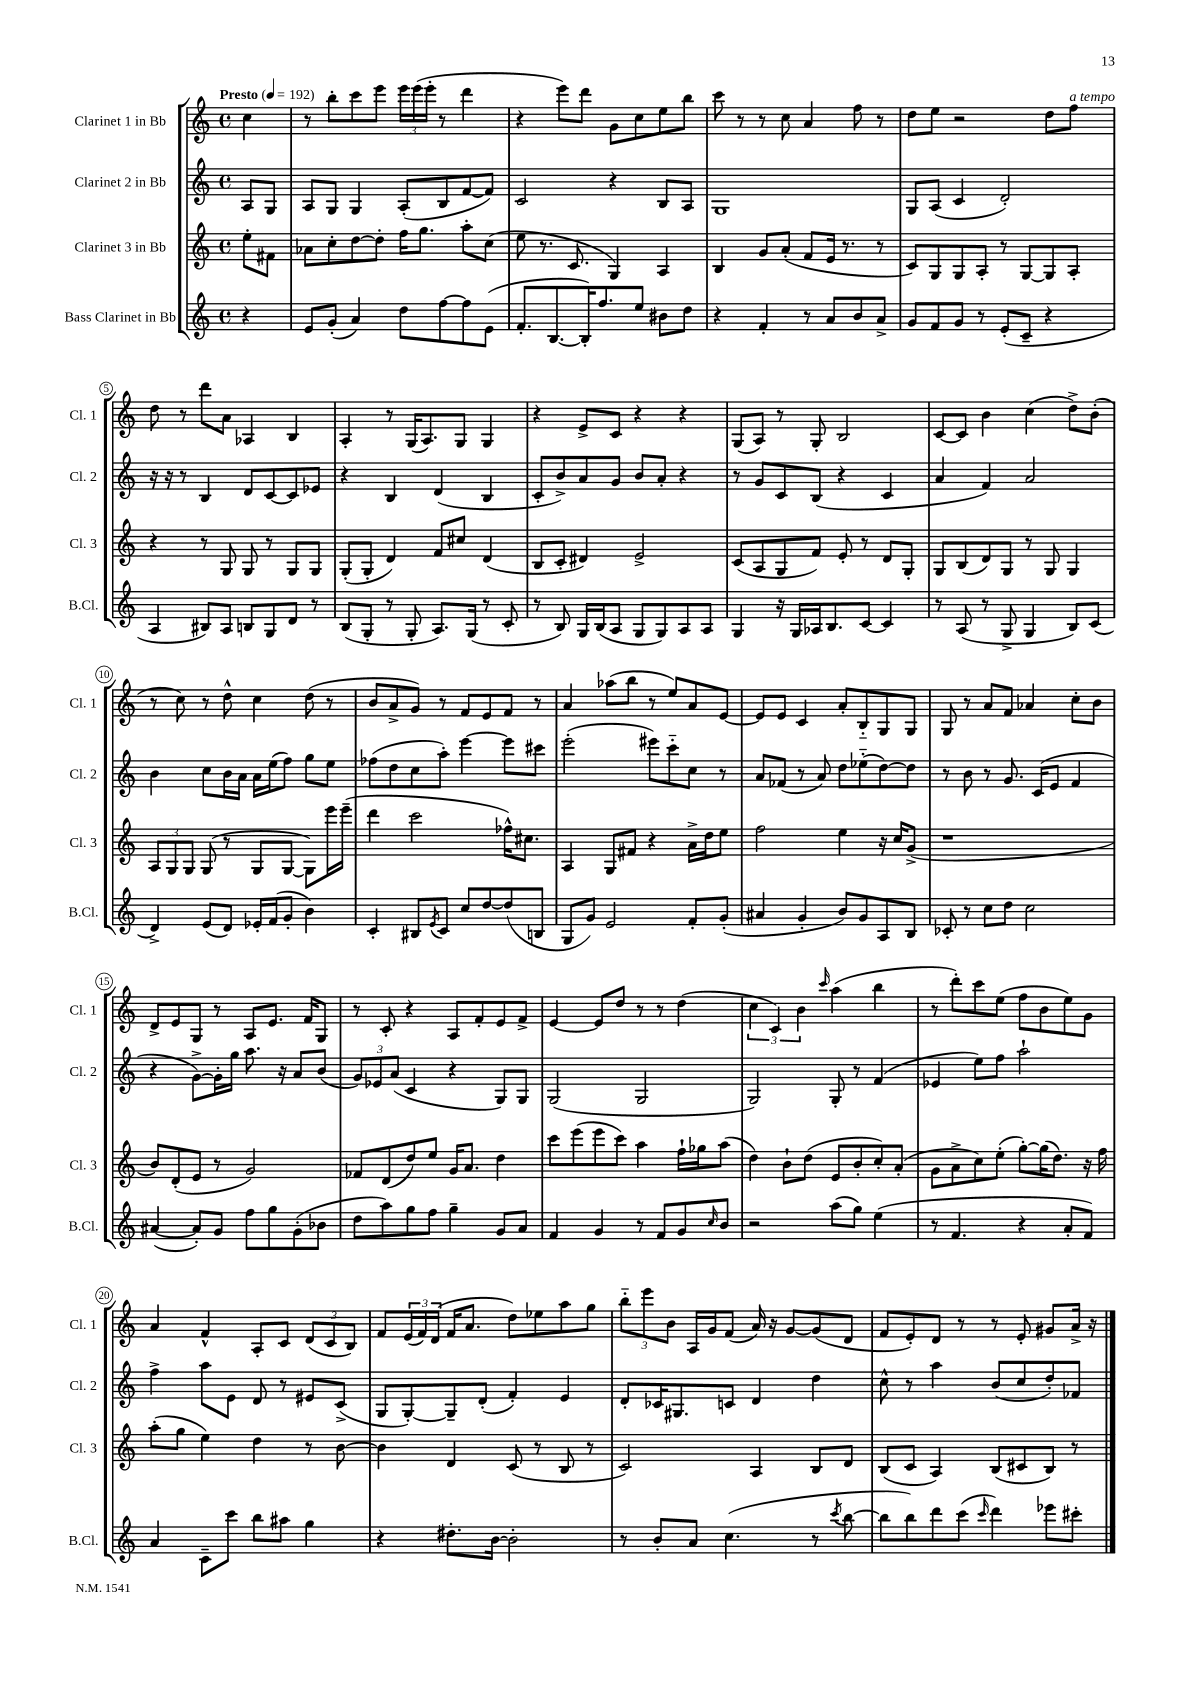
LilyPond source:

<<
\new StaffGroup <<
\new Staff = "s0" \with { instrumentName = "Clarinet 1 in Bb" shortInstrumentName = "Cl. 1" } {
    \clef treble \key c \major \defaultTimeSignature \time 4/4 \partial 4 \tempo "Presto" 4 = 192
    c''4 |
    r8 b''8-. c'''8 e'''8 \tuplet 3/2 { e'''16 e'''16( e'''16-. } r8 d'''4 |
    r4 e'''8) d'''8 g'8 c''8 e''8 b''8 |
    c'''8 r8 r8 c''8 a'4 f''8 r8 |
    d''8 e''8 r2 d''8 f''8^\markup { \italic "a tempo" } |
    d''8 r8 d'''8 a'8 aes4 b4 |
    a4-. r8 g16( a8.) g8 g4 |
    r4 e'8-> c'8 r4 r4 |
    g8( a8) r8 g8-. b2 |
    c'8~ c'8 b'4 c''4( d''8->) b'8-.( |
    r8 c''8) r8 d''8-^ c''4 d''8( r8 |
    b'8 a'8-> g'8) r8 f'8 e'8 f'8 r8 |
    a'4 aes''8( b''8 r8 e''8) a'8 e'8~ |
    e'8 e'8 c'4 a'8-. b8-_ g8 g8 |
    g8 r8 a'8 f'8 aes'4 c''8-. b'8 |
    d'8-> e'8 g8 r8 a8 e'8. f'16 g8 |
    r8 c'8-. r4 a8 f'8-. e'8 f'8-> |
    e'4~ e'8 d''8 r8 r8 d''4( |
    \tuplet 3/2 { c''4 c'4) b'4 } \grace { c'''16 } a''4( b''4 |
    r8 d'''8-.) c'''8 e''8( f''8 b'8 e''8) g'8 |
    a'4 f'4-^ a8-. c'8 \tuplet 3/2 { d'8( c'8 b8) } |
    f'8 \tuplet 3/2 { e'16( f'16) d'16( } f'16 a'8. d''8) ees''8 a''8 g''8 |
    \tuplet 3/2 { b''8-_ e'''8 b'8 } a16 g'16 f'8( a'16) r16 g'8~ g'8( d'8 |
    f'8 e'8-.) d'8 r8 r8 e'8-. gis'8 a'16-> r16 \bar "|." |
}
\new Staff = "s1" \with { instrumentName = "Clarinet 2 in Bb" shortInstrumentName = "Cl. 2" } {
    \clef treble \key c \major \defaultTimeSignature \time 4/4 \partial 4
    a8 g8 |
    a8 g8 g4 a8-.( b8 f'8~ f'8) |
    c'2 r4 b8 a8 |
    g1 |
    g8 a8( c'4 d'2-.) |
    r16 r16 r8 b4 d'8 c'8~ c'8 ees'8 |
    r4 b4 d'4( b4 |
    c'8-. b'8->) a'8 g'8 b'8 a'8-. r4 |
    r8 g'8 c'8 b8( r4 c'4 |
    a'4 f'4) a'2 |
    b'4 c''8 b'16 a'16 a'16 e''16( f''8) g''8 e''8 |
    fes''8( d''8 c''8 a''8-.) e'''4~ e'''8 cis'''8 |
    e'''2-.( eis'''8) c'''8-_ c''8 r8 |
    a'8 fes'8( r8 a'8) d''8 ees''8-_( d''8~) d''8 |
    r8 b'8 r8 g'8. c'16( e'8 f'4 |
    r4 g'8~->) g'16-. g''16 a''8. r16 a'8 b'8( |
    \tuplet 3/2 { g'8) ees'8 a'8( } c'4 r4 g8) g8 |
    g2( g2 |
    g2) g8-. r8 f'4( |
    ees'4 e''8) f''8 a''2-! |
    f''4-> a''8 e'8 d'8 r8 eis'8 c'8->( |
    g8 g8~-.) g8-- d'8-.( f'4-.) e'4 |
    d'8-. ces'16 gis8. c'8 d'4 d''4 |
    c''8-^ r8 a''4 b'8( c''8 d''8-.) fes'8 \bar "|." |
}
\new Staff = "s2" \with { instrumentName = "Clarinet 3 in Bb" shortInstrumentName = "Cl. 3" } {
    \clef treble \key c \major \defaultTimeSignature \time 4/4 \partial 4
    e''8-. fis'8 |
    aes'8 c''8-. d''8~ d''8-. f''16 g''8. a''8-. c''8( |
    e''8 r8. c'8. g4) a4 |
    b4 g'8 a'8-.( f'8 e'16 r8. r8 |
    c'8) g8 g8 a8-. r8 g8~ g8 a8-. |
    r4 r8 g8 g8 r8 g8 g8 |
    g8-.( g8-. d'4) f'8 cis''8 d'4( |
    b8 c'8-. dis'4) e'2-> |
    c'8( a8 g8 f'8) e'8-. r8 d'8 g8-. |
    g8 b8( d'8) g8 r8 g8 g4 |
    \tuplet 3/2 { a8 g8 g8 } g8( r8 g8 g8~ g8) e'''16 e'''16--( |
    d'''4 c'''2 fes''16-^) cis''8. |
    a4 g8 fis'8 r4 a'16-> d''16 e''8 |
    f''2 e''4 r16 c''16 g'8->( |
    r1 |
    b'8) d'8-.( e'8 r8 g'2) |
    fes'8 d'8( d''8) e''8 g'16 a'8. d''4 |
    c'''8 e'''8( e'''8 c'''8) a''4 f''16-! ges''16 a''8( |
    d''4) b'8-! d''8( e'8 b'8-. c''8-.) a'8-.( |
    g'8 a'8-> c''8) e''8-.( g''8~-.) g''16( d''8.) r16 f''16 |
    a''8-.( g''8 e''4) d''4 r8 b'8~ |
    b'4 d'4 c'8( r8 b8 r8 |
    c'2) a4 b8 d'8 |
    b8( c'8 a4) b8( cis'8 b8) r8 \bar "|." |
}
\new Staff = "s3" \with { instrumentName = "Bass Clarinet in Bb" shortInstrumentName = "B.Cl." } {
    \clef treble \key c \major \defaultTimeSignature \time 4/4 \partial 4
    r4 |
    e'8 g'8-.( a'4) d''8 f''8~ f''8 e'8( |
    f'8.-. b8.~ b16-.) f''8. e''8 bis'8 d''8 |
    r4 f'4-. r8 a'8 b'8 a'8-> |
    g'8 f'8 g'8 r8 e'8-.( c'8-- r4 |
    a4 bis8) a8 b8 g8 d'8 r8 |
    b8( g8-. r8 g8-. a8.) g16( r8 c'8-. |
    r8 b8) g16 b16( a8 g8 g8) a8 a8 |
    g4 r16 g16 aes16 b8. c'8~ c'4 |
    r8 a8( r8 g8-> g4 b8) c'8( |
    d'4->) e'8( d'8) ees'16-. f'16( g'8-. b'4) |
    c'4-. bis8 \acciaccatura { e'8 } c'8 c''8 d''8~ d''8( b8 |
    g8 g'8) e'2 f'8-. g'8-.( |
    ais'4 g'4-. b'8) g'8 a8 b8 |
    ces'8-. r8 c''8 d''8 c''2 |
    ais'4~( ais'8-.) g'8 f''8 g''8 g'8-.( bes'8 |
    d''8 a''8) g''8 f''8 g''4-- g'8 a'8 |
    f'4 g'4 r8 f'8 g'8 \grace { c''16 } b'8 |
    r2 a''8( g''8) e''4( |
    r8 f'4. r4 a'8-. f'8) |
    a'4 c'8-- c'''8 b''8 ais''8 g''4 |
    r4 dis''8.-. b'16~ b'2-. |
    r8 b'8-. a'8 c''4.( r8 \acciaccatura { c'''8 } b''8~ |
    b''8 b''8) d'''8 c'''8( \grace { c'''16 } d'''4) ees'''8 cis'''8-. \bar "|." |
}
>>
>>
\layout { \context { \Score \override BarNumber.stencil = #(make-stencil-circler 0.1 0.3 ly:text-interface::print) } }
